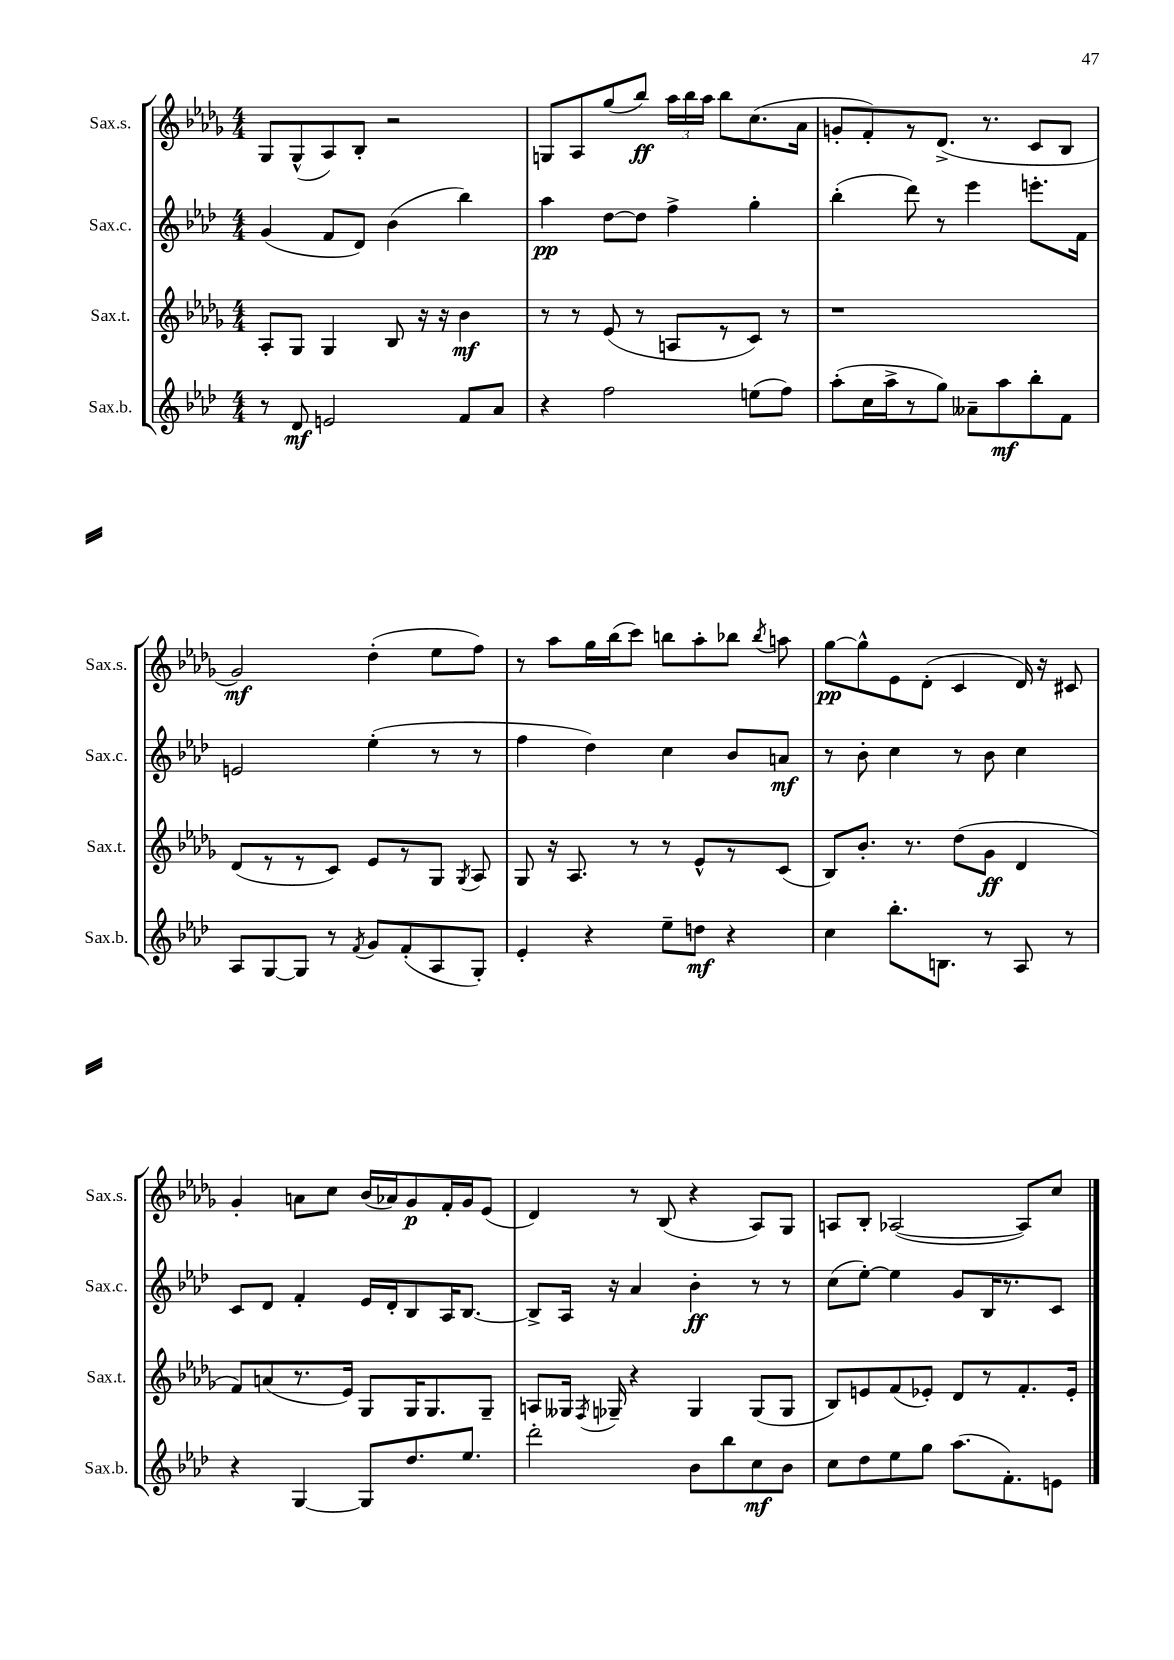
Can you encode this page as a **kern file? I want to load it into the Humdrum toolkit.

**kern	**dynam	**kern	**dynam	**kern	**dynam	**kern	**dynam
*part4	*part4	*part3	*part3	*part2	*part2	*part1	*part1
*staff4	*staff4	*staff3	*staff3	*staff2	*staff2	*staff1	*staff1
*I"Sax.b.	*	*I"Sax.t.	*	*I"Sax.c.	*	*I"Sax.s.	*
*I'Sax.b.	*	*I'Sax.t.	*	*I'Sax.c.	*	*I'Sax.s.	*
*clefG2	*	*clefG2	*	*clefG2	*	*clefG2	*
*k[b-e-a-d-]	*	*k[b-e-a-d-g-]	*	*k[b-e-a-d-]	*	*k[b-e-a-d-g-]	*
*M4/4	*	*M4/4	*	*M4/4	*	*M4/4	*
=12	=12	=12	=12	=12	=12	=12	=12
8r	.	8A-'/L	.	(4g/	.	8G-/L	.
8d-/	mf	8G-/J	.	.	.	(8G-^^/	.
2en/	.	4G-/	.	8f/L	.	8A-/)	.
.	.	.	.	8d-/J)	.	8B-'/J	.
.	.	8B-/	.	(4b-\	.	2r	.
.	.	16r	.	.	.	.	.
.	.	16r	.	.	.	.	.
8f/L	.	4b-\	mf	4bb-\)	.	.	.
8a-/J	.	.	.	.	.	.	.
=13	=13	=13	=13	=13	=13	=13	=13
4r	.	8r	.	4aa-\	pp	8Gn/L	.
.	.	8r	.	.	.	8A-/	.
2ff\	.	(8e-/	.	[8dd-\L	.	(8gg-/	.
.	.	8r	.	8dd-\J]	.	8bb-/J)	ff
.	.	8An/L	.	4ff^\	.	24aa-\LL	.
.	.	.	.	.	.	24bb-\	.
.	.	.	.	.	.	24aa-\JJ	.
.	.	8r	.	.	.	8bb-\L	.
(8een\L	.	8c/J)	.	4gg'\	.	(8.cc\	.
8ff\J)	.	8r	.	.	.	.	.
.	.	.	.	.	.	16a-\Jk	.
=14	=14	=14	=14	=14	=14	=14	=14
(8aa-'\L	.	1r	.	(4bb-'\	.	8gn'/L	.
16cc\L	.	.	.	.	.	8f'/)	.
16aa-^\J	.	.	.	.	.	.	.
8r	.	.	.	8ddd-\)	.	8r	.
8gg\J)	.	.	.	8r	.	(8.d-^/J	.
8a--X~\L	.	.	.	4eee-\	.	.	.
.	.	.	.	.	.	8.r	.
8aa-\	mf	.	.	.	.	.	.
8bb-'\	.	.	.	8.eeen'\L	.	8c/L	.
8f\J	.	.	.	.	.	8B-/J	.
.	.	.	.	16f\Jk	.	.	.
!!LO:LB:g=z
=15	=15	=15	=15	=15	=15	=15	=15
8A-/L	.	(8d-/L	.	2en/	.	2g-/)	mf
[8G/	.	8r	.	.	.	.	.
8G/J]	.	8r	.	.	.	.	.
8r	.	8c/J)	.	.	.	.	.
8qf/	.	.	.	.	.	.	.
8g/L	.	8e-/L	.	(4ee-'\	.	(4dd-'\	.
(8f'/	.	8r	.	.	.	.	.
8A-/	.	8G-/J	.	8r	.	8ee-\L	.
.	.	8qG-/	.	.	.	.	.
8G'/J)	.	8A-/	.	8r	.	8ff\J)	.
=16	=16	=16	=16	=16	=16	=16	=16
4e-'/	.	8G-/	.	4ff\	.	8r	.
.	.	16r	.	.	.	8aa-\L	.
.	.	8.A-/	.	.	.	.	.
4r	.	.	.	4dd-\)	.	16gg-\L	.
.	.	.	.	.	.	(16bb-\J	.
.	.	8r	.	.	.	8ccc\J)	.
8ee-~\L	.	8r	.	4cc\	.	8bbn\L	.
8ddn\J	mf	8e-^^/L	.	.	.	8aa-'\	.
4r	.	8r	.	8b-/L	.	8bb-X\J	.
.	.	.	.	.	.	8qbb-/	.
.	.	(8c/J	.	8an/J	mf	8aan\	.
=17	=17	=17	=17	=17	=17	=17	=17
4cc\	.	8B-/L)	.	8r	.	[8gg-\L	pp
.	.	8.b-'/J	.	8b-'\	.	8gg-^^\]	.
8.bb-'\L	.	.	.	4cc\	.	8e-\	.
.	.	8.r	.	.	.	.	.
.	.	.	.	.	.	(8d-'\J	.
8.Bn\J	.	.	.	.	.	.	.
.	.	(8dd-\L	.	8r	.	4c/	.
8r	.	8g-\J	ff	8b-\	.	.	.
8A-/	.	4d-/	.	4cc\	.	16d-/)	.
.	.	.	.	.	.	16r	.
8r	.	.	.	.	.	8c#X/	.
!!LO:LB:g=z
=18	=18	=18	=18	=18	=18	=18	=18
4r	.	8f/L)	.	8c/L	.	4g-'/	.
.	.	(8an/	.	8d-/J	.	.	.
[4G/	.	8.r	.	4f'/	.	8an\L	.
.	.	.	.	.	.	8cc\J	.
.	.	16e-/Jk)	.	.	.	.	.
8G/L]	.	8G-/L	.	16e-/LL	.	(16b-/LL	.
.	.	.	.	16d-'/J	.	16a-X/J)	.
8.dd-/	.	16G-/K	.	8B-/	.	8g-/	p
.	.	8.G-/	.	.	.	.	.
.	.	.	.	16A-/K	.	16f'/L	.
8.ee-/J	.	.	.	[8.B-/J	.	16g-/J	.
.	.	8G-~/J	.	.	.	(8e-/J	.
=19	=19	=19	=19	=19	=19	=19	=19
2ddd-'\	.	8An/L	.	8B-^/L]	.	4d-/)	.
.	.	16G--X/Jk	.	16A-/Jk	.	.	.
.	.	8qF/	.	.	.	.	.
.	.	16G-X~/	.	16r	.	.	.
.	.	4r	.	4a-/	.	8r	.
.	.	.	.	.	.	(8B-/	.
8b-\L	.	4G-/	.	4b-'\	ff	4r	.
8bb-\	.	.	.	.	.	.	.
8cc\	mf	(8G-/L	.	8r	.	8A-/L)	.
8b-\J	.	8G-/J	.	8r	.	8G-/J	.
=20	=20	=20	=20	=20	=20	=20	=20
8cc\L	.	8B-/L)	.	(8cc\L	.	8An/L	.
8dd-\	.	8en/	.	[8ee-'\J)	.	8B-'/J	.
8ee-\	.	(8f/	.	4ee-\]	.	([2A-X/	.
8gg\J	.	8e-X'/J)	.	.	.	.	.
(8.aa-\L	.	8d-/L	.	8g/L	.	.	.
.	.	8r	.	16B-/K	.	.	.
8.f'\)	.	.	.	8.r	.	.	.
.	.	8.f'/	.	.	.	8A-/L])	.
8en\J	.	.	.	8c/J	.	8cc/J	.
.	.	16e-'/Jk	.	.	.	.	.
==	==	==	==	==	==	==	==
*-	*-	*-	*-	*-	*-	*-	*-
